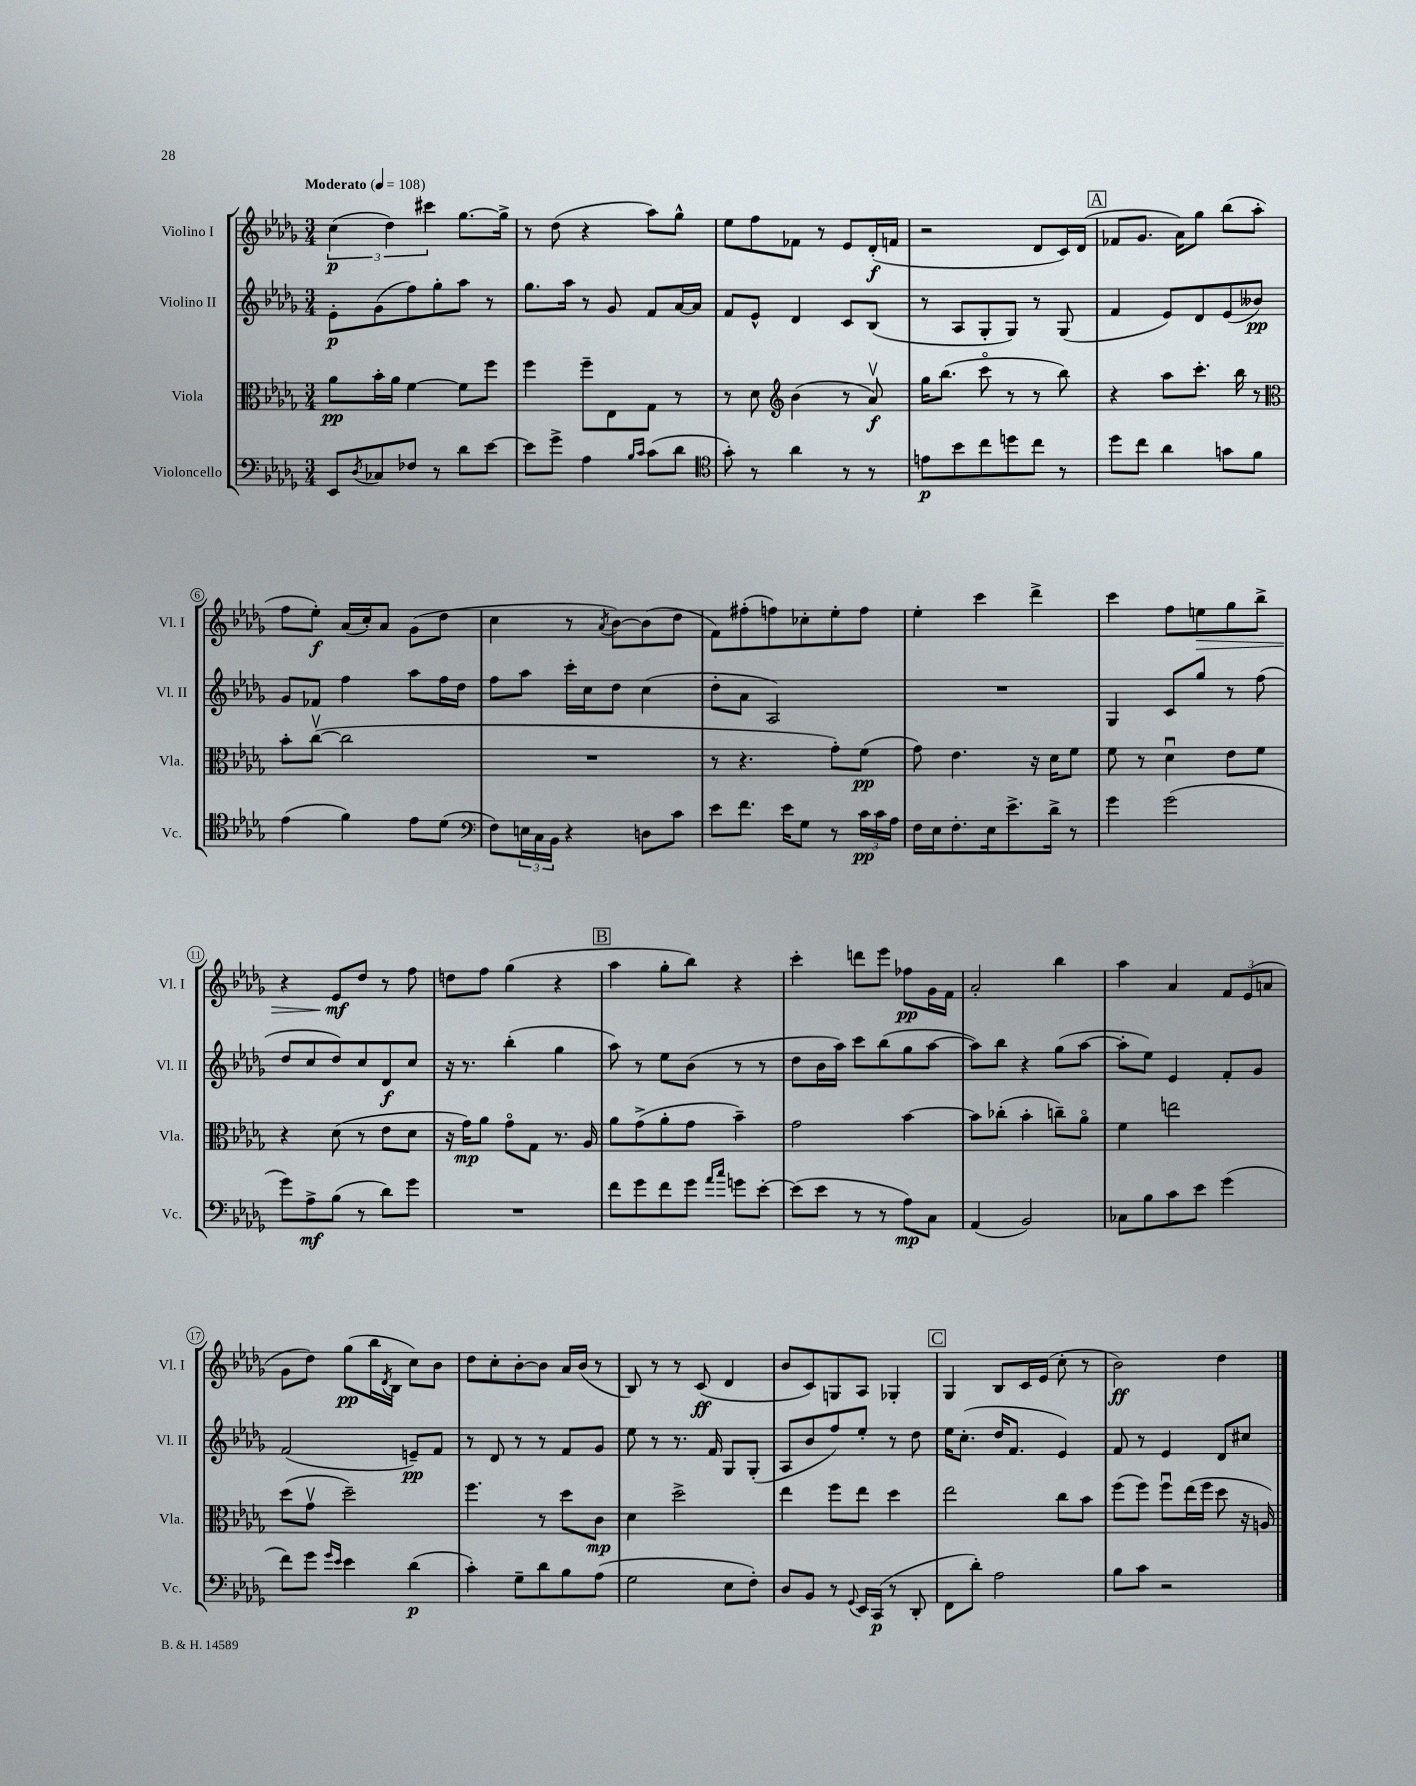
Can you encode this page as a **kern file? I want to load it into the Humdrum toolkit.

**kern	**dynam	**kern	**dynam	**kern	**dynam	**kern	**dynam
*part4	*part4	*part3	*part3	*part2	*part2	*part1	*part1
*staff4	*staff4	*staff3	*staff3	*staff2	*staff2	*staff1	*staff1
*I"Violoncello	*	*I"Viola	*	*I"Violino II	*	*I"Violino I	*
*I'Vc.	*	*I'Vla.	*	*I'Vl. II	*	*I'Vl. I	*
*clefF4	*	*clefC3	*	*clefG2	*	*clefG2	*
*k[b-e-a-d-g-]	*	*k[b-e-a-d-g-]	*	*k[b-e-a-d-g-]	*	*k[b-e-a-d-g-]	*
*M3/4	*	*M3/4	*	*M3/4	*	*M3/4	*
*MM108	*	*MM108	*	*MM108	*	*MM108	*
=1	=1	=1	=1	=1	=1	=1	=1
!	!	!	!	!	!	!LO:TX:a:B:t=Moderato	!
8EE-/L	.	8a-\L	pp	8e-'\L	p	(6cc\	p
8qD-/	.	.	.	.	.	.	.
8C-X/	.	16b-'\L	.	(8g-\	.	.	.
.	.	.	.	.	.	6dd-\)	.
.	.	16a-\JJ	.	.	.	.	.
8F-X/J	.	[4f\	.	8ff\)	.	.	.
.	.	.	.	.	.	6ccc#X\	.
8r	.	.	.	8gg-'\	.	.	.
8d-\L	.	8f\L]	.	8aa-\J	.	[8.gg-\L	.
[8e-\J	.	8ff\J	.	8r	.	.	.
.	.	.	.	.	.	16gg-^\Jk]	.
=2	=2	=2	=2	=2	=2	=2	=2
8e-\L]	.	4ff\	.	8.gg-\L	.	8r	.
8g-^\J	.	.	.	.	.	(8dd-\	.
.	.	.	.	16aa-\Jk	.	.	.
4A-\	.	8ff~\L	.	8r	.	4r	.
.	.	8E-\	.	8g-/	.	.	.
16qqB-/LL	.	.	.	.	.	.	.
16qqc/JJ	.	.	.	.	.	.	.
(8c\L	.	8G-\J	.	8f/L	.	8aa-\L)	.
8d-\J	.	8r	.	[16a-/L	.	8gg-^^\J	.
.	.	.	.	16a-/JJ]	.	.	.
=3	=3	=3	=3	=3	=3	=3	=3
*clefC4	*	*	*	*	*	*	*
8g-'\)	.	8r	.	8f/L	.	8ee-\L	.
8r	.	8d-\	.	8e-^^/J	.	8ff\	.
*	*	*clefG2	*	*	*	*	*
4a-\	.	(4b-\	.	4d-/	.	8f-X\J	.
.	.	.	.	.	.	8r	.
8r	.	8r	.	8c/L	.	8e-/L	.
8r	.	8a-v/)	f	(8B-/J	.	(16d-'/L	f
.	.	.	.	.	.	16fn/JJ	.
=4	=4	=4	=4	=4	=4	=4	=4
8en\L	p	16gg-\KL	.	8r	.	2r	.
.	.	(8.bb-\J	.	.	.	.	.
8b-\	.	.	.	8A-/L	.	.	.
8cc\	.	8ccc\	.	8G-'/	.	.	.
8ddn\	.	8r	.	8G-/J)	.	.	.
8cc\J	.	8r	.	8r	.	8d-/L	.
8r	.	8bb-\)	.	(8G-/	.	16c/L)	.
.	.	.	.	.	.	(16d-/JJ	.
!!LO:REH:place=s1:t=A
=5	=5	=5	=5	=5	=5	=5	=5
8dd-\L	.	4r	.	4f/	.	8f-X/L	.
8cc\J	.	.	.	.	.	8.g-/J	.
4a-\	.	8aa-\L	.	8e-/L)	.	.	.
.	.	.	.	.	.	16a-\KL)	.
.	.	8.ccc'\J	.	8d-/	.	8gg-\J	.
8gn\L	.	.	.	(8e-/	.	(8bb-\L	.
.	.	16bb-\	.	.	.	.	.
8f\J	.	8r	.	8b--X/J)	pp	8aa-'\J	.
!!LO:LB:g=z
=6	=6	=6	=6	=6	=6	=6	=6
*	*	*clefC3	*	*	*	*	*
(4e-\	.	8b-'\L	.	8g-/L	.	8ff\L	.
.	.	([8ccv\J	.	8f-X/J	.	8ee-'\J)	f
4f\)	.	2cc\]	.	4ff\	.	(16a-/LL	.
.	.	.	.	.	.	16cc'/J)	.
.	.	.	.	.	.	8a-/J	.
8e-\L	.	.	.	8aa-\L	.	(8g-\L	.
(8d-\J	.	.	.	16ff\L	.	8dd-\J	.
.	.	.	.	16dd-\JJ	.	.	.
=7	=7	=7	=7	=7	=7	=7	=7
*clefF4	*	*	*	*	*	*	*
8F\L)	.	2.r	.	8ff\L	.	4cc\	.
24En\L	.	.	.	8aa-\J	.	.	.
24C\	.	.	.	.	.	.	.
24BB-\JJ	.	.	.	.	.	.	.
4r	.	.	.	16ccc'\LL	.	8r	.
.	.	.	.	16cc\J	.	.	.
.	.	.	.	.	.	8qa-/	.
.	.	.	.	8dd-\J	.	[8b-\L)	.
8Dn\L	.	.	.	(4cc\	.	(8b-\]	.
8c\J	.	.	.	.	.	8dd-\J	.
=8	=8	=8	=8	=8	=8	=8	=8
8e-\L	.	8r	.	8dd-'\L	.	8f\L)	.
8.f\J	.	4.r	.	8a-\J	.	(8ff#X'\	.
.	.	.	.	2A-/)	.	8ffn\)	.
16e-\KL	.	.	.	.	.	.	.
8G-\J	.	.	.	.	.	8cc-X'\	.
8r	.	8g-'\L)	.	.	.	8ee-'\	.
24c\LL	pp	(8f\J	pp	.	.	8ff\J	.
24c\	.	.	.	.	.	.	.
24A-\JJ	.	.	.	.	.	.	.
=9	=9	=9	=9	=9	=9	=9	=9
16F\LL	.	8g-\)	.	2.r	.	4ee-'\	.
16E-\J	.	.	.	.	.	.	.
8.F'\	.	4.e-\	.	.	.	.	.
.	.	.	.	.	.	4ccc\	.
16E-\k	.	.	.	.	.	.	.
8.e-^\	.	.	.	.	.	.	.
.	.	16r	.	.	.	4ddd-^\	.
16d-^\Jk	.	16d-\KL	.	.	.	.	.
8r	.	8f\J	.	.	.	.	.
=10	=10	=10	=10	=10	=10	=10	=10
4g-\	.	8f\	.	4G-/	.	4ccc\	.
.	.	8r	.	.	.	.	.
(2g-\	.	4d-u\	.	8c/L	.	8ff\L	.
!	!	!	!	!	!	!	!LO:HP:b
.	.	.	.	8gg-/J	.	8een\	>
.	.	8e-\L	.	8r	.	8gg-\	.
.	.	8f\J	.	(8ff\	.	8bb-^\J	.
!!LO:LB:g=z
=11	=11	=11	=11	=11	=11	=11	=11
8g-\L)	.	4r	.	8dd-/L	.	4r	.
8A-^\	mf	.	.	8cc/	.	.	.
(8B-\J	.	(8d-\	.	8dd-/)	.	8e-/L	mf
8r	.	8r	.	8cc/	.	8dd-/J	]
8d-\L)	.	8e-\L	.	8d-/	f	8r	.
8g-\J	.	8d-\J	.	8cc/J	.	8ff\	.
=12	=12	=12	=12	=12	=12	=12	=12
2.r	.	16r	.	16r	.	8ddn\L	.
.	.	16g-\KL)	mp	8.r	.	.	.
.	.	8a-\J	.	.	.	8ff\J	.
.	.	8g-\L	.	(4bb-'\	.	(4gg-\	.
.	.	8G-\J	.	.	.	.	.
.	.	8.r	.	4gg-\	.	4r	.
.	.	16A-/	.	.	.	.	.
!!LO:REH:place=s1:t=B
=13	=13	=13	=13	=13	=13	=13	=13
8f\L	.	8a-\L	.	8aa-\)	.	4aa-\	.
8g-\	.	(8g-^\	.	8r	.	.	.
8f\	.	8a-'\	.	8ee-\L	.	8gg-'\L	.
8g-\J	.	8g-\J	.	(8b-\J	.	8bb-\J)	.
16qqa-/LL	.	.	.	.	.	.	.
16qqcc/JJ	.	.	.	.	.	.	.
8gn\L	.	4b-~\)	.	8r	.	4r	.
[8e-'\J	.	.	.	8r	.	.	.
=14	=14	=14	=14	=14	=14	=14	=14
(8e-\L]	.	2g-\	.	8dd-\L	.	4ccc'\	.
8e-\J	.	.	.	16b-\L	.	.	.
.	.	.	.	16aa-\JJ)	.	.	.
8r	.	.	.	8ccc\L	.	8dddn\L	.
8r	.	.	.	(8bb-\	.	8eee-\J	.
8A-\L)	mp	[4b-\	.	8gg-\	.	8ff-X\L	pp
8C\J	.	.	.	[8aa-\J	.	16g-\L	.
.	.	.	.	.	.	16f\JJ	.
=15	=15	=15	=15	=15	=15	=15	=15
(4AA-/	.	8b-\L]	.	8aa-\L])	.	2a-'/	.
.	.	(8cc-X'\J	.	8bb-\J	.	.	.
2BB-/)	.	4b-'\	.	4r	.	.	.
.	.	8ccn~\L)	.	(8gg-\L	.	4bb-\	.
.	.	8a-\J	.	[8aa-\J	.	.	.
=16	=16	=16	=16	=16	=16	=16	=16
8C-X\L	.	4f\	.	8aa-'\L]	.	4aa-\	.
8B-\	.	.	.	8ee-\J)	.	.	.
8c\	.	2een\	.	4e-/	.	4a-/	.
8e-\J	.	.	.	.	.	.	.
(4g-\	.	.	.	8f'/L	.	12f/L	.
.	.	.	.	.	.	(12e-/	.
.	.	.	.	8g-/J	.	.	.
.	.	.	.	.	.	12an/J	.
!!LO:LB:g=z
=17	=17	=17	=17	=17	=17	=17	=17
8f\L)	.	(8dd-\L	.	(2f/	.	8g-\L	.
8g-\J	.	8g-v\J	.	.	.	8dd-\J)	.
16qqg-/LL	.	.	.	.	.	.	.
16qqe-/JJ	.	.	.	.	.	.	.
4e-\	.	2dd-~\)	.	.	.	(8gg-\L	pp
.	.	.	.	.	.	16bb-\L	.
.	.	.	.	.	.	8qd-/	.
.	.	.	.	.	.	16B-\JJ	.
(4d-\	p	.	.	8en~/L)	pp	8cc\L)	.
.	.	.	.	8f/J	.	8b-\J	.
=18	=18	=18	=18	=18	=18	=18	=18
4c'\)	.	4.ff\	.	8r	.	8dd-\L	.
.	.	.	.	8d-/	.	8cc'\	.
8G-~\L	.	.	.	8r	.	[8b-'\	.
8d-\	.	8r	.	8r	.	8b-\J]	.
8B-\	.	8dd-\L	.	8f/L	.	16a-/LL	.
.	.	.	.	.	.	(16b-/JJ	.
(8A-\J	.	8c\J	mp	8g-/J	.	8r	.
=19	=19	=19	=19	=19	=19	=19	=19
2G-\	.	4d-\	.	8ee-\	.	8B-/)	.
.	.	.	.	8r	.	8r	.
.	.	2dd-^\	.	8.r	.	8r	.
.	.	.	.	.	.	(8c/	ff
.	.	.	.	16f/	.	.	.
8E-\L	.	.	.	8G-/L	.	4d-/	.
8F'\J)	.	.	.	(8G-'/J	.	.	.
=20	=20	=20	=20	=20	=20	=20	=20
8D-/L	.	4ee-\	.	8A-/L	.	8b-/L	.
8BB-/J	.	.	.	8b-/	.	8c/)	.
8r	.	8ff\L	.	8ff/)	.	8Gn/	.
8qqGG-/	.	.	.	.	.	.	.
16EE-/LL	.	8ee-\J	.	8ee-'/J	.	8A-/J	.
(16CC/JJ	p	.	.	.	.	.	.
8r	.	4dd-\	.	8r	.	4G-X'/	.
8DD-'/	.	.	.	8dd-\	.	.	.
!!LO:REH:place=s1:t=C
=21	=21	=21	=21	=21	=21	=21	=21
8FF\L	.	2ee-\	.	16ee-\KL	.	4G-/	.
.	.	.	.	(8.cc'\J	.	.	.
8d-'\J)	.	.	.	.	.	.	.
2A-\	.	.	.	16dd-/KL	.	8B-/L	.
.	.	.	.	8.f/J	.	.	.
.	.	.	.	.	.	16c/L	.
.	.	.	.	.	.	(16e-/JJ	.
.	.	8cc\L	.	4e-/)	.	8cc'\	.
.	.	8b-\J	.	.	.	8r	.
=22	=22	=22	=22	=22	=22	=22	=22
8B-\L	.	(8ff\L	.	8f/	.	2b-\)	ff
8c\J	.	8ff\J)	.	8r	.	.	.
2r	.	8ffu\L	.	4e-/	.	.	.
.	.	(16ee-\L	.	.	.	.	.
.	.	16ff\JJ	.	.	.	.	.
.	.	8dd-\	.	8d-/L	.	4dd-\	.
.	.	16r	.	8cc#X/J	.	.	.
.	.	16An/)	.	.	.	.	.
==	==	==	==	==	==	==	==
*-	*-	*-	*-	*-	*-	*-	*-
